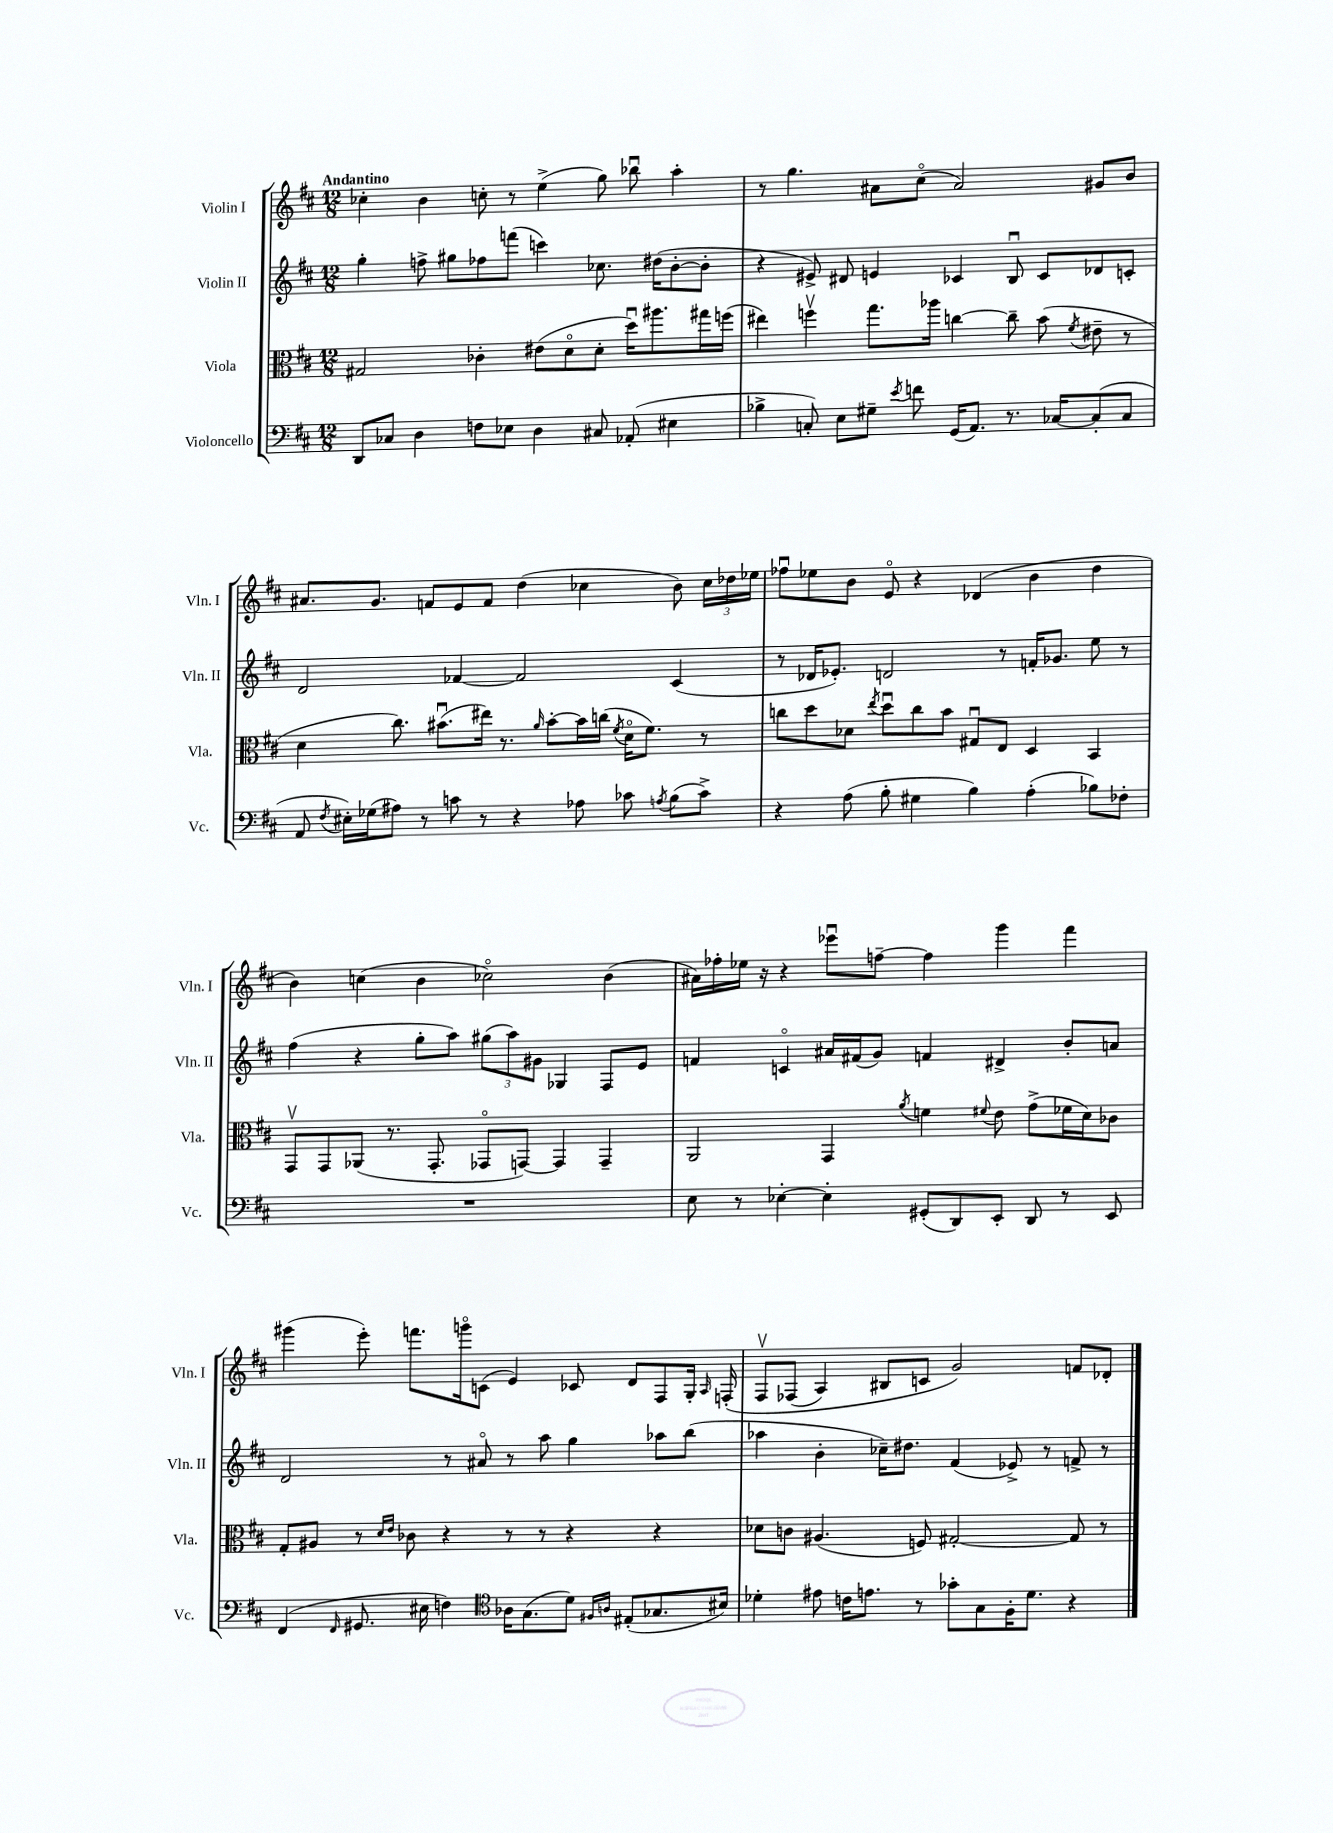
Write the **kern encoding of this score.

**kern	**kern	**kern	**kern
*staff4	*staff3	*staff2	*staff1
*clefF4	*clefC3	*clefG2	*clefG2
*k[f#c#]	*k[f#c#]	*k[f#c#]	*k[f#c#]
*M12/8	*M12/8	*M12/8	*M12/8
8DD/L	2G#/	4gg'\	4cc-'\
8C-/J	.	.	.
4D\	.	8ff^\	4b\
.	.	8gg#\L	.
8F\L	4c-'\	8ff-\	8cc'\
8E-\J	.	(8fff\J	8r
4D\	(8e#\L	4ccc\)	(4ee^\
.	8do\	.	.
8C#/	8d'\J	8.cc-\	8gg\)
(8AA-'/	16ddu\LK)	.	8bb-u\
.	8.aa#\	(16dd#\LK	.
4E#\	.	[8b'\	4aa'\
.	16gg#\L	8b'\]J	.
.	(16ff\JJ	.	.
=	=	=	=
4B-^\	4ee#\)	4r	8r
.	.	.	4.gg\
8C'/)	4ffv\	8e#^/)	.
8E\L	.	8d#/	.
8G#~\J	8.gg\L	4e/	8a#\L
8qe/	.	.	.
8f\	.	.	(8cc#o\J
.	16aa-\Jk	.	.
(16GG/LK	[4cc\	4c-/	2a#/)
8.AA/J)	.	.	.
8.r	8cc~\]	8Bu/	.
.	(8b\	8c-/L	.
[16C-/LK	.	.	.
.	8qf#/	.	.
(8C-'/]	8e#~\	8d-/	8g#/L
8C-/J	8r	8c'/J	8b/J
=	=	=	=
8AA/	4d\	2d/	8.a#/L
8qF#/	.	.	.
16E#'\LL)	.	.	.
(16G-\J	.	.	8.g/J
8A#\J)	8.cc#\)	.	.
8r	.	.	8f/L
.	(8.b#u\L	.	.
8c\	.	[4f-/	8e/
8r	16ee#\Jk)	.	8f/J
.	8.r	.	.
4r	.	2f-/]	(4dd\
.	16qqa/	.	.
.	[8b#'\L	.	.
8A-\	16b#\]L	.	4cc-\
.	(16cc\JJ	.	.
.	8qf#/	.	.
8c-\	16do\LK	.	.
.	8.f#\J)	.	.
8qA/	.	.	.
(8B\L	.	(4c#/	8b\)
8c-^\J)	8r	.	24cc-\LL
.	.	.	24dd-\
.	.	.	24ee-\JJ
=	=	=	=
4r	8cc\L	8r	8ff-u\L
.	8dd\	16d-/LK	8ee-\
.	.	8.e-'/J)	.
(8A\	8d-\J	.	8b\J
.	8qee/	.	.
8B'\	8ddu\L	2d/	8eo/
4G#\	8cc\	.	4r
.	8b\J	.	.
4B\)	8G#u/L	.	(4d-/
.	8E/J	8r	.
(4A'\	4D/	16f'/LK	4b\
.	.	8.g-/J	.
8B-\L)	4BB/	8ee\	4dd\
8F-'\J	.	8r	.
=	=	=	=
1.r	8GGv/L	(4ff#\	4b\)
.	8GG/	.	.
.	(8AA-/J	4r	(4cc\
.	8.r	.	.
.	.	8gg'\L	4b\
.	8.GG'/	.	.
.	.	8aa\J)	.
.	8GG-o/L	(12gg#\L	2cc-o\)
.	.	12aa\)	.
.	[8GG/J)	.	.
.	.	12g#\J	.
.	4GG/]	4G-/	.
.	4GG~/	8F#/L	(4b\
.	.	8e/J	.
=	=	=	=
8E\	2AA/	4f/	16a#\LL)
.	.	.	16ff-'\
8r	.	.	16ee-\JJ
.	.	.	16r
[4E-'\	.	4co/	4r
4E-'\]	4GG/	16a#/LL	8eee-u\L
.	.	(16f#/J	.
.	.	8g/J)	[8ff~\J
.	8qa/	.	.
(8GG#'/L	4f\	4f/	4ff\]
8DD/)	.	.	.
.	8qqf#/	.	.
8EE'/J	8e\	4d#^/	4ggg\
8DD/	(8g^\L	.	.
8r	16f-\L	8b'/L	4fff#\
.	16d\J)	.	.
8EE/	8c-\J	8a/J	.
=	=	=	=
(4FF#/	8G'/L	2d/	(4ggg#\
.	8A#/J	.	.
16qqFF#/	.	.	.
8.GG#/	8r	.	8eee'\)
.	16qqd/LL	.	.
.	16qqe/JJ	.	.
.	8c-\	.	8.fff\L
16E#\	.	.	.
4F\)	4r	8r	.
.	.	.	16gggo\k
.	.	8a#o/	(8c\J
*clefC4	*	*	*
16A-\LK	8r	8r	4e/)
(8.G\	.	.	.
.	8r	8aa\	.
8d\J)	4r	4gg\	8c-/
16qqF#/LL	.	.	.
16qqA/JJ	.	.	.
(8E#'/L	.	.	8d/L
8.G-/	4r	8aa-\L	8F#/
.	.	(8bb\J	16G'/Jk
.	.	.	16qqA/
16B#/Jk)	.	.	&(16F'/
=	=	=	=
4d-'\	8d-\L	4aa-\	8F#v/L
.	8c\J	.	(8F-/J
8e#\	(4.A#/	4b'\	4A/)
16c\LK	.	.	.
8.e\J	.	.	.
.	.	16cc-~\LK)	8B#/L
.	.	8.dd#\J	.
8r	8F/)	.	8c/J
8g-'\L	[2G#'/	(4f#/	2g/&)
8G\	.	.	.
16F#'\K	.	8e-^/)	.
8.d-\J	.	.	.
.	.	8r	.
4r	8G#/]	8f^/	8f/L
.	8r	8r	8d-'/J
==	==	==	==
*-	*-	*-	*-
